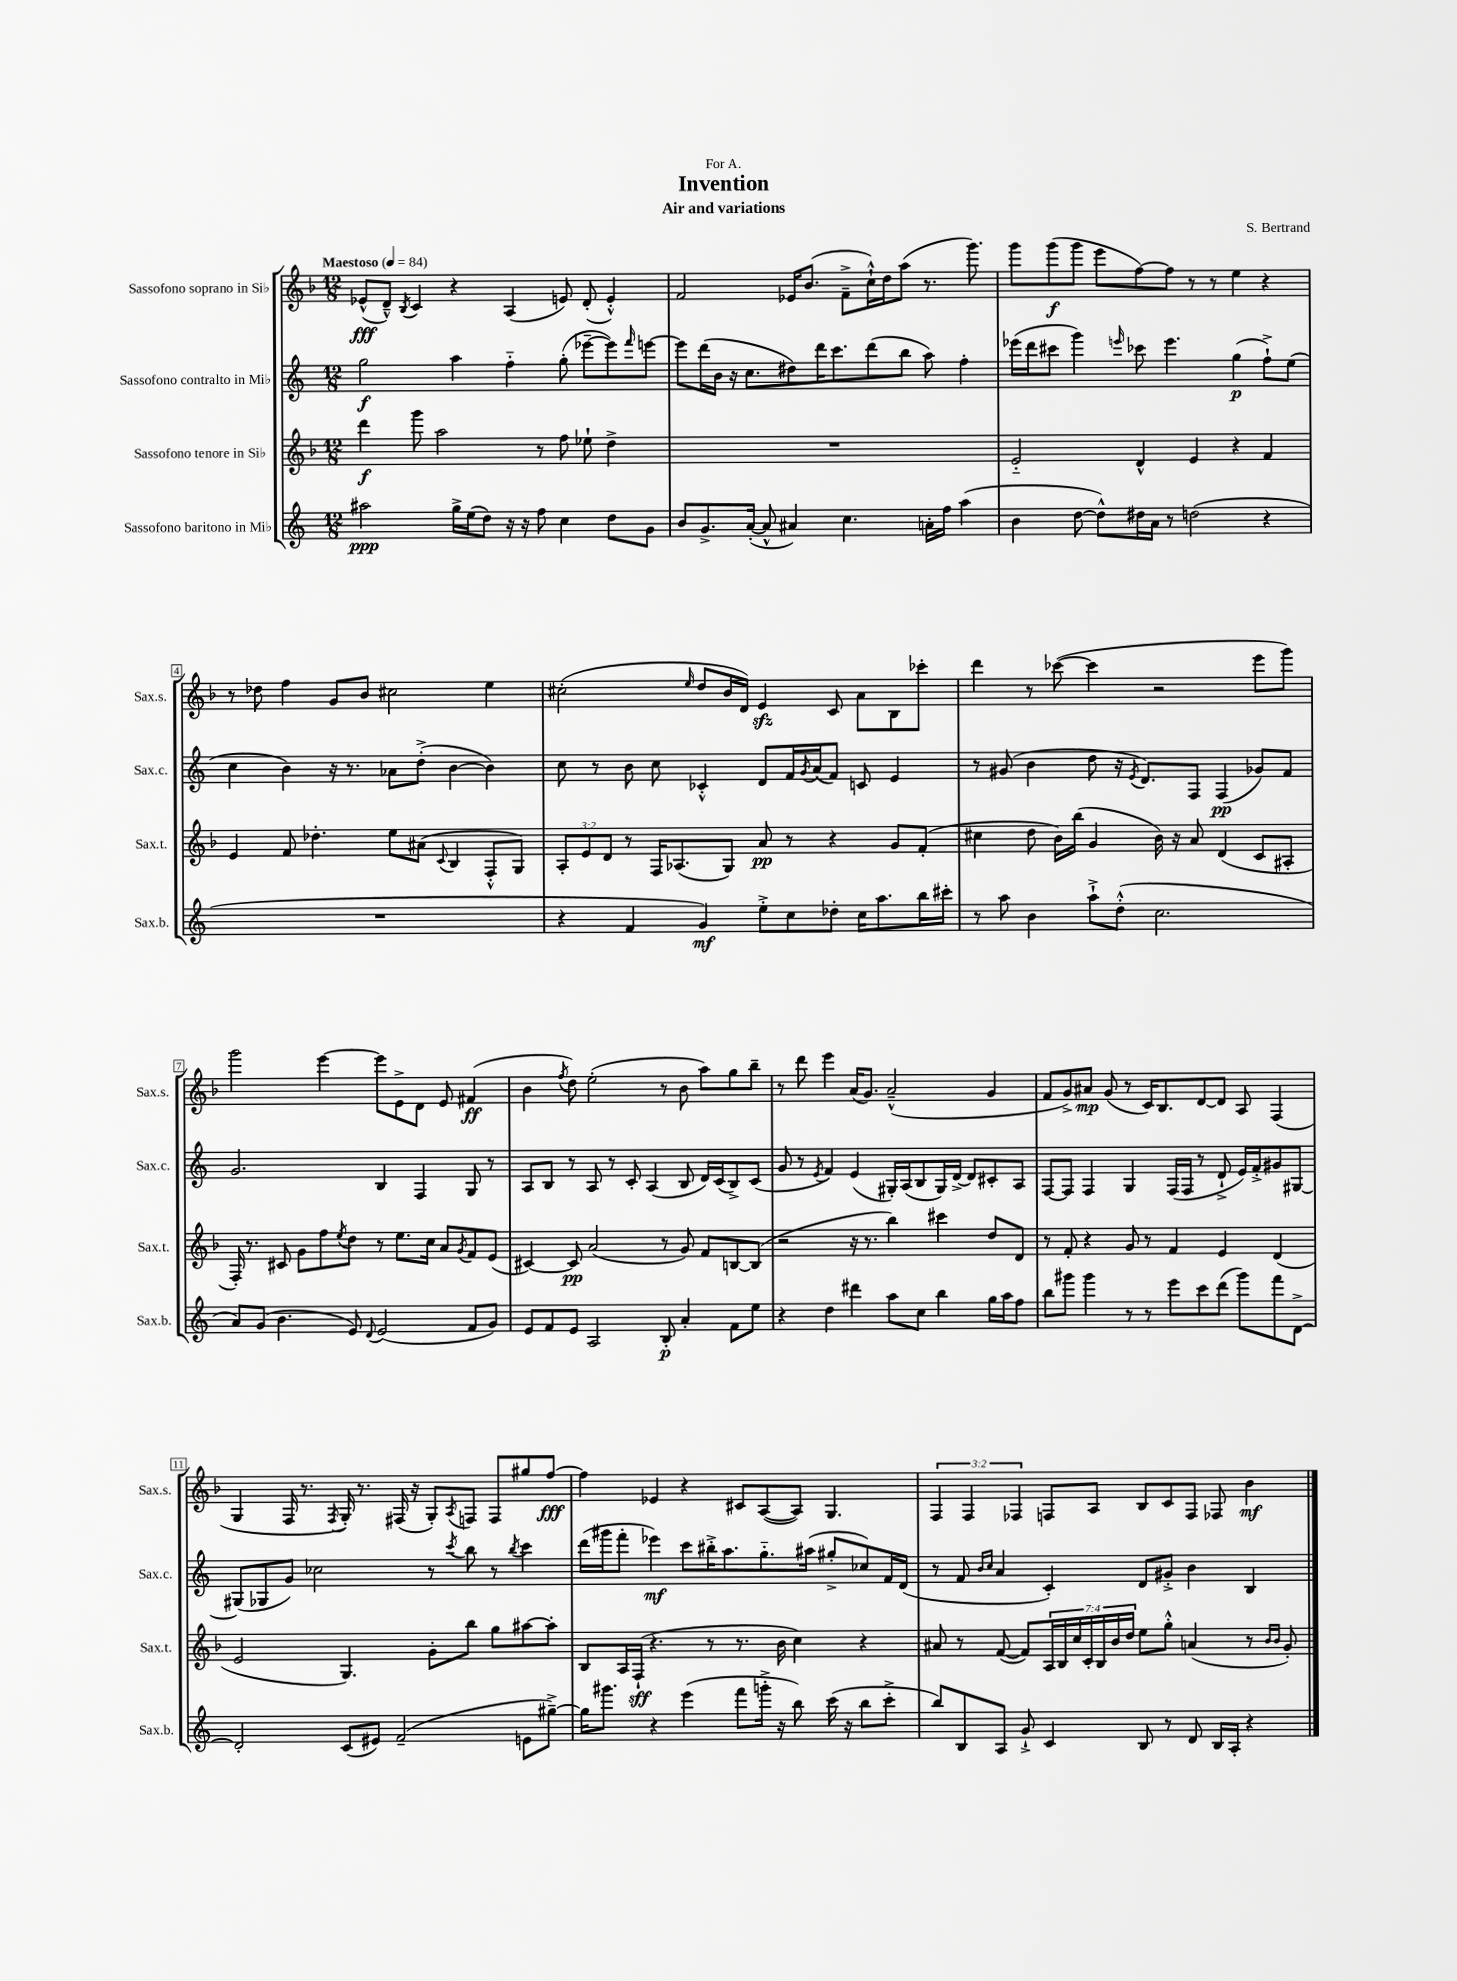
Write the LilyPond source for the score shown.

\header { title = "Invention" composer = "S. Bertrand" subtitle = "Air and variations" dedication = "For A." }
<<
\new StaffGroup <<
\new Staff = "s0" \with { instrumentName = "Sassofono soprano in Sib" shortInstrumentName = "Sax.s." } {
    \clef treble \key f \major \numericTimeSignature \time 12/8 \override Staff.TupletNumber.text = #tuplet-number::calc-fraction-text \tempo "Maestoso" 4 = 84
    ees'8-^\fff( d'8---^) \acciaccatura { bes8 } c'4 r4 a4( e'8) d'8-.( e'4-.-^) |
    f'2 ees'16 bes'8.( f'8---> c''16-!-^) d''16 a''8( r8. g'''8.) |
    g'''8 g'''8\f( g'''8 e'''8 f''8~) f''8 r8 r8 e''4 r4 |
    r8 des''8 f''4 g'8 bes'8 cis''2 e''4 |
    cis''2-.( \grace { e''16 } d''8 bes'16 d'16) e'4\sfz c'8 a'8 bes8 ces'''8-. |
    d'''4 r8 ces'''8~( ces'''4 r2 e'''8 g'''8) |
    g'''2 e'''4~ e'''8 e'8-> d'8 e'8 fis'4\ff( |
    bes'4 \acciaccatura { f''8 } d''8) e''2-.( r8 bes'8 a''8) g''8 bes''8-- |
    r8 d'''8 e'''4 a'16( g'8.) a'2---^( g'4 |
    f'8 g'8->) ais'8\mp g'8( r8 c'16) bes8. d'8~ d'8 a8 f4( |
    g4 f16 r8. \acciaccatura { f8 } g16-.) r8. fis16( r16 g8-.) \acciaccatura { a8 } f8 f8 gis''8 f''8~\fff |
    f''4 ees'4 r4 cis'8 a8~( a8) g4. |
    \tuplet 3/2 { f4 f4 fes4 } f8 a8 bes8 c'8 f8 fes8 bes'4\mf \bar "|." |
}
\new Staff = "s1" \with { instrumentName = "Sassofono contralto in Mib" shortInstrumentName = "Sax.c." } {
    \clef treble \key c \major \numericTimeSignature \time 12/8
    g''2\f a''4 f''4-_ g''8-.( ees'''8~-- ees'''8) \grace { f'''16 } e'''8~ |
    e'''8 d'''16( b'16 r16 c''8. dis''8) d'''16 c'''8. d'''8( b''8 a''8) f''4-. |
    ees'''16( d'''16 cis'''8 g'''4) \grace { e'''16 } ces'''8 e'''4. g''4\p( f''8-!->) e''8( |
    c''4 b'4) r16 r8. aes'8 d''8-.->( b'4~ b'4) |
    c''8 r8 b'8 c''8 ces'4-.-^ d'8 f'16 \acciaccatura { g'8 } a'16( f'8) c'8 e'4 |
    r8 gis'8( b'4 d''8 r16 \acciaccatura { e'8 } d'8.) f8 f4\pp( ges'8) f'8 |
    g'2. b4 f4 g8 r8 |
    a8 b8 r8 a8 r8 c'8-. a4( b8 d'16) c'16( b8->) c'8( |
    g'8 r8 \acciaccatura { e'8 } f'4) e'4( gis16-.) a16( b8 gis16) d'16~-> d'8 cis'8-. a8 |
    f8~ f8 f4 g4 f16( f16 r8 d'8-!-> e'16) f'16-.-> gis'8 gis8~ |
    gis8( ges8 g'8) ces''2 r8 \acciaccatura { c'''8 } b''8 r8 \acciaccatura { b''8 } c'''4 |
    d'''16( gis'''16 f'''8-. ees'''4\mf) c'''8 bis''16-.-> a''8. g''8.-_ ais''16( gis''8-.-> ces''8) f'16 d'16( |
    r8 f'8 \grace { b'16 c''16 } a'4 c'4-.) d'8 gis'8-.-> b'4 b4 \bar "|." |
}
\new Staff = "s2" \with { instrumentName = "Sassofono tenore in Sib" shortInstrumentName = "Sax.t." } {
    \clef treble \key f \major \numericTimeSignature \time 12/8 \override Staff.TupletNumber.text = #tuplet-number::calc-fraction-text
    d'''4\f g'''8 a''2 r8 f''8 ees''8-! d''4-> |
    R1. |
    e'2-_ d'4-^ e'4 r4 f'4 |
    e'4 f'8 des''4.-. e''8 ais'8( \appoggiatura { c'8 } bes4 f8-.-^ g8) |
    \tuplet 3/2 { a8-. e'8 d'8 } r8 f16 aes8.( g8) a'8\pp r8 r4 g'8 f'8-.( |
    cis''4 d''8 bes'16) bes''16( g'4 bes'16) r16 a'8 d'4( c'8 ais8-. |
    f16-.) r8. cis'8 g'8 f''8 \acciaccatura { e''8 } d''8 r8 e''8. c''16 a'8 \acciaccatura { g'8 } f'8 e'8( |
    cis'4~) cis'8\pp a'2( r8 g'8) f'8 b8~ b8( |
    r2 r16 r8. bes''4) cis'''4 d''8 d'8 |
    r8 f'8-. r4 g'8 r8 f'4 e'4 d'4( |
    e'2 g4.) g'8-. bes''8 g''8 ais''8~ ais''8-. |
    bes8 a16 f16-!\sff( r4. r8 r8. bes'16 c''4) r4 |
    ais'8 r8 f'8~( f'8) \tuplet 7/4 { a16 bes16 c''16 c'16-. bes16 bes'16 d''16 } e''8 g''8-.-^ a'4( r8 \grace { bes'16 bes'16 } g'8-.) \bar "|." |
}
\new Staff = "s3" \with { instrumentName = "Sassofono baritono in Mib" shortInstrumentName = "Sax.b." } {
    \clef treble \key c \major \numericTimeSignature \time 12/8
    ais''2\ppp g''16-> e''16( d''8) r16 r16 f''8 c''4 d''8 g'8 |
    b'8 g'8.-> a'16~-.( a'8-^ ais'4) c''4. a'16-. f''16 a''4( |
    b'4 d''8~ d''8-^) dis''16 a'16 r8 d''2( r4 |
    R1. |
    r4 f'4 g'4\mf) e''8-.-> c''8 des''8-. c''16 a''8. b''16 cis'''16-. |
    r8 a''8 b'4 a''8-!-> d''8-.-^( c''2. |
    a'8) g'8( b'4. e'8) \appoggiatura { d'8 } e'2( f'8 g'8) |
    e'8 f'8 e'8 a2 b8-.\p a'4-. f'8 e''8 |
    r4 d''4 dis'''4 a''8 c''8 b''4 g''16 a''16 f''8 |
    b''8 gis'''8 gis'''4 r8 r8 e'''8 c'''8 d'''8( gis'''8) f'''8 d'8~-> |
    d'2-. c'8( eis'8) f'2--( e'8 gis''8~--->) |
    gis''16 gis'''8. r4 e'''4( f'''8 g'''16-.-> r16 b''8) c'''16( r16 b''8 c'''8-.-> |
    b''8) b8 a8 g'8-!-> c'4 b8 r8 d'8 b16 a16-. r4 \bar "|." |
}
>>
>>
\layout { \context { \Score \override BarNumber.stencil = #(make-stencil-boxer 0.1 0.3 ly:text-interface::print) } }
